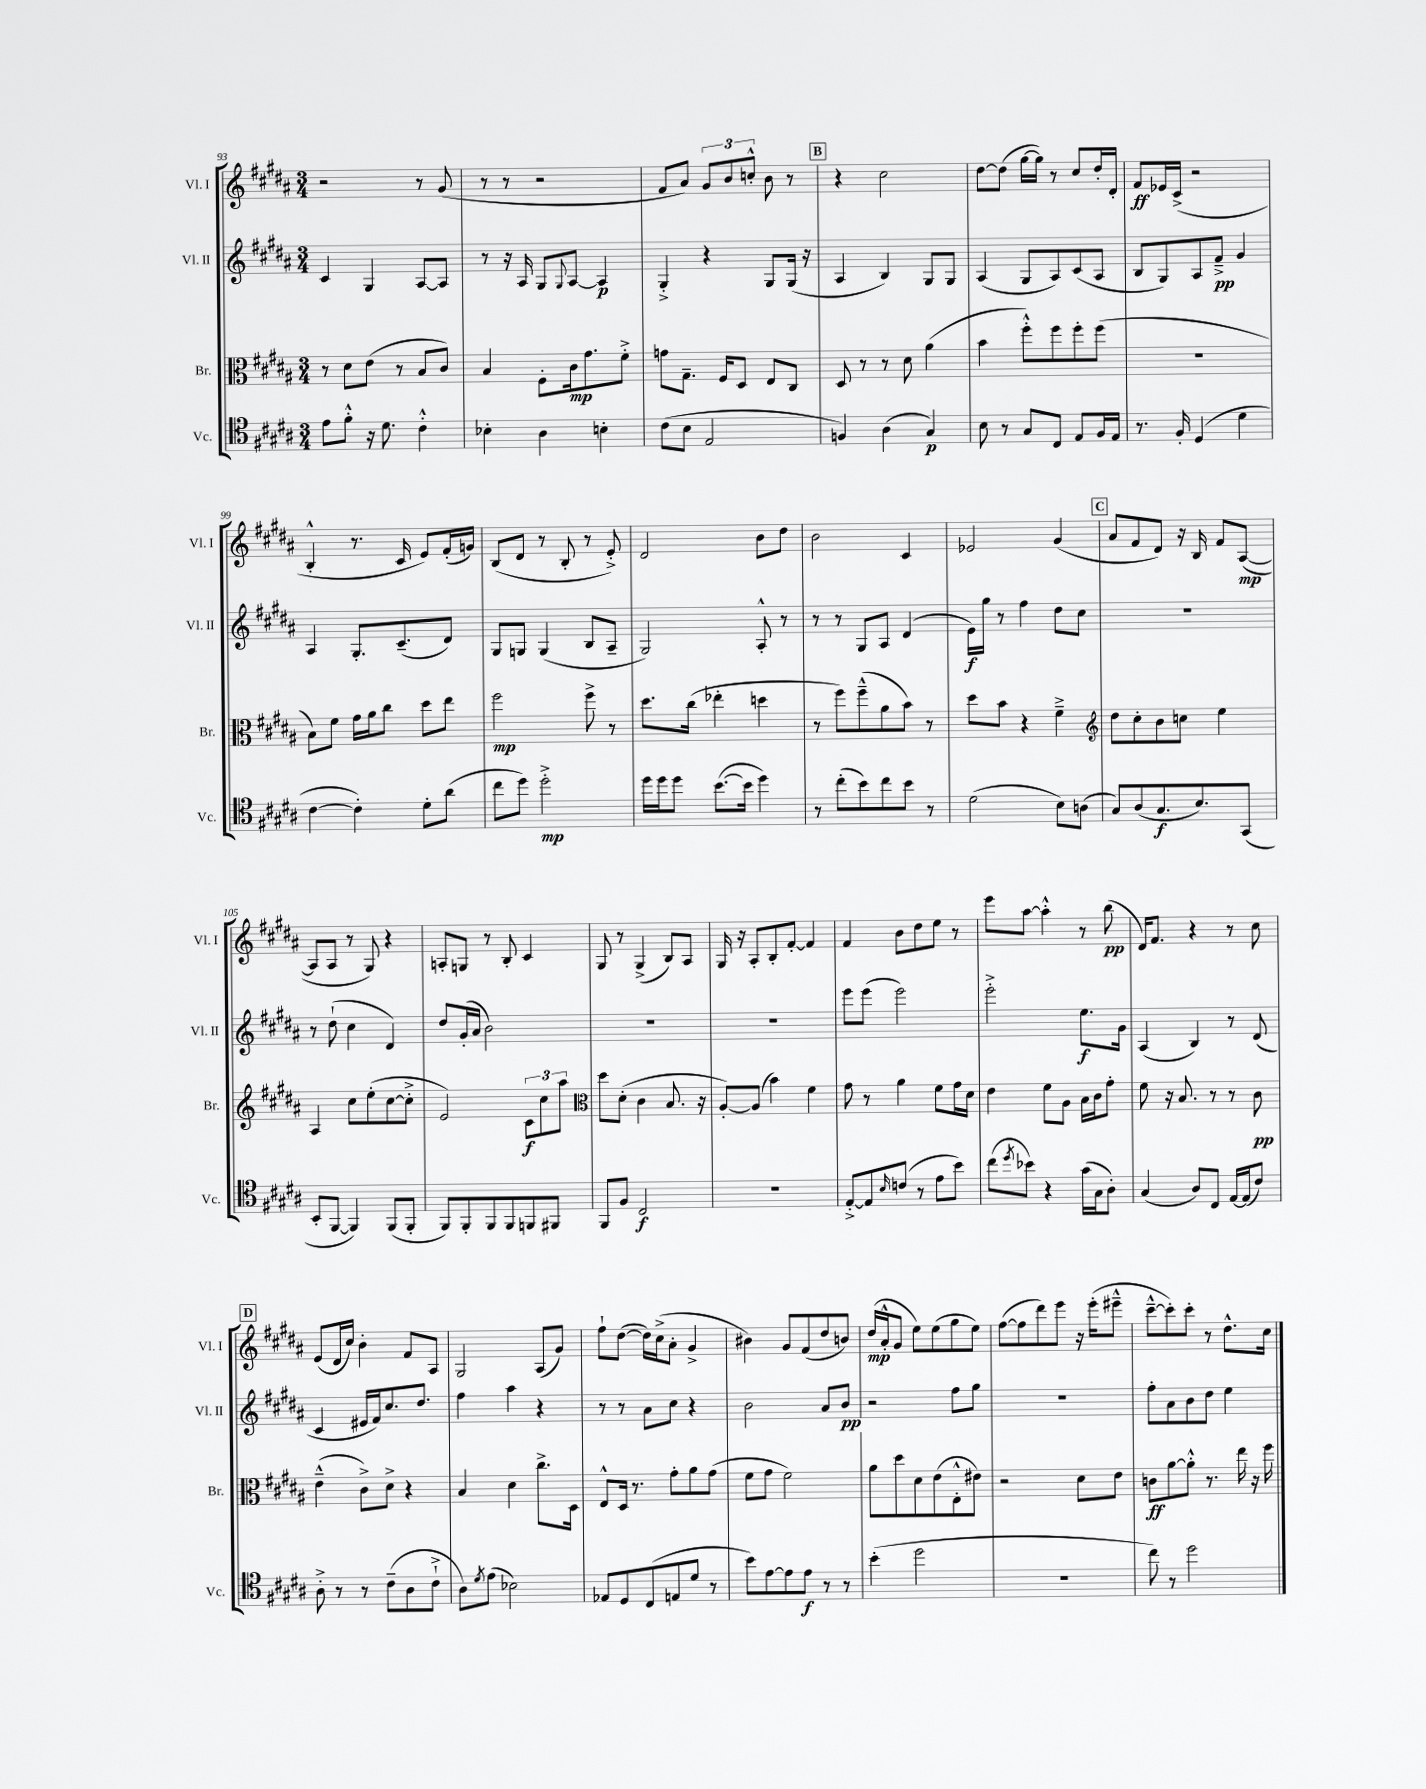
<<
\new StaffGroup <<
\new Staff = "s0" \with { instrumentName = "Vl. I" shortInstrumentName = "Vl. I" } {
    \clef treble \key b \major \numericTimeSignature \time 3/4
    r2 r8 gis'8( |
    r8 r8 r2 |
    fis'8 ais'8) \tuplet 3/2 { gis'8 b'8 c''8-.-^ } b'8 r8 |
    \mark \markup { \box "B" } r4 cis''2 |
    dis''8~ dis''8( gis''16~ gis''16) r8 cis''8 dis''16-. dis'16-. |
    fis'8\ff ees'16 cis'16->( r2 |
    b4-.-^ r8. cis'16 e'8) fis'16-.( g'16) |
    b8( dis'8 r8 b8-. r8 e'8-.->) |
    dis'2 b'8 dis''8 |
    b'2 cis'4 |
    ees'2 gis'4( |
    \mark \markup { \box "C" } ais'8 fis'8 dis'8) r16 b16 fis'8 ais8~\mp( |
    ais8 ais8 r8 gis8) r4 |
    a8-. g8 r8 b8-. cis'4 |
    gis8 r8 gis4->( b8) ais8 |
    gis16 r16 ais8-. b8-. fis'8~-. fis'4 |
    fis'4 b'8 dis''8 e''8 r8 |
    e'''8 ais''8~ ais''4-.-^ r8 b''8\pp( |
    dis'16) fis'8. r4 r8 cis''8 |
    \mark \markup { \box "D" } e'8( dis'16 cis''16) b'4-. fis'8 ais8 |
    gis2 ais8( gis'8) |
    fis''8-! dis''8~( dis''16) cis''16->( ais'8-. gis'4-> |
    bis'4) gis'8 fis'8( dis''8 b'8) |
    dis''16\mp( ais'16-.-^ gis'8 e''8) e''8( gis''8 e''8) |
    fis''8~( fis''8 dis'''8) e'''8 r16 e'''16-.( eis'''8---^ |
    cis'''8~---^ cis'''8-.) cis'''8-. r8 dis''8.-^ cis''16 \bar "|." |
}
\new Staff = "s1" \with { instrumentName = "Vl. II" shortInstrumentName = "Vl. II" } {
    \clef treble \key b \major \numericTimeSignature \time 3/4
    cis'4 gis4 ais8~ ais8 |
    r8 r16 ais16 gis8 \appoggiatura { gis8 } ais8~ ais4\p |
    gis4-.-> r4 gis8 gis16( r16 |
    \mark \markup { \box "B" } ais4 b4) gis8 gis8 |
    ais4( gis8 ais8) cis'8( ais8 |
    b8 gis8) ais8 fis'8--->\pp gis'4 |
    ais4 gis8.-. cis'8.--( dis'8) |
    gis8 g8 g4( b8 ais8-- |
    gis2) ais8-.-^ r8 |
    r8 r8 gis8 ais8 dis'4( |
    e'16\f) gis''16 r8 fis''4 dis''8 cis''8 |
    \mark \markup { \box "C" } R2. |
    r8 dis''8-!( cis''4 dis'4) |
    dis''8 gis'16-.( ais'16 b'2) |
    R2. |
    R2. |
    e'''8 e'''8( e'''2) |
    e'''2-.-> e''8.\f gis'16 |
    ais4( b4) r8 dis'8( |
    \mark \markup { \box "D" } cis'4 eis'16 fis'16) cis''8. dis''8. |
    fis''4 ais''4 r4 |
    r8 r8 ais'8 cis''8 r4 |
    b'2 ais'8 b'8\pp |
    r2 fis''8 gis''8 |
    R2. |
    fis''8-. ais'8 b'8 dis''8 e''4 \bar "|." |
}
\new Staff = "s2" \with { instrumentName = "Br." shortInstrumentName = "Br." } {
    \clef alto \key b \major \numericTimeSignature \time 3/4
    r8 dis'8 e'8( r8 b8 cis'8) |
    b4 fis8-. cis'16\mp gis'8. fis'8-.-> |
    g'8 gis8.-- fis16 dis8 e8 cis8 |
    \mark \markup { \box "B" } dis8 r8 r8 dis'8 ais'4( |
    b'4 fis''8-.-^) fis''8 fis''8-. fis''8( |
    R2. |
    b8) fis'8 gis'16 ais'16 cis''8 dis''8 e''8 |
    fis''2\mp fis''8-> r8 |
    dis''8. cis''16( ees''4-. d''4 |
    r8 fis''8) fis''8---^( ais'8 b'8) r8 |
    dis''8 b'8 r4 fis'4---> |
    \mark \markup { \box "C" } \clef treble dis''8 cis''8-. b'8 c''8 e''4 |
    ais4 cis''8 e''8-.( cis''8~ cis''8-.-> |
    e'2) \tuplet 3/2 { cis'8\f cis''8 ais''8 } |
    \clef alto dis''8 dis'8-.( cis'4 b8. r16 |
    ais8~-.) ais8( b'4) fis'4 |
    gis'8 r8 ais'4 fis'8 gis'16 dis'16 |
    e'4 fis'8 ais8 b16 cis'16 gis'8-. |
    fis'8 r16 b8. r8 r8 cis'8\pp |
    \mark \markup { \box "D" } e'4---^( cis'8->) dis'8-> r4 |
    b4 dis'4 cis''8.-> dis16 |
    e8-^ dis16 r8. gis'8-. ais'8 gis'8( |
    fis'8 gis'8 fis'2) |
    ais'8 dis''8 dis'8 e'8( e8-.-^ eis'8) |
    r2 dis'8 e'8 |
    c'8\ff ais'8~ ais'8-.-^ r8. e''16 r16 fis''16 \bar "|." |
}
\new Staff = "s3" \with { instrumentName = "Vc." shortInstrumentName = "Vc." } {
    \clef tenor \key b \major \numericTimeSignature \time 3/4
    e'8 fis'8-.-^ r16 dis'8. cis'4-.-^ |
    bes4-. ais4 b4-. |
    cis'8( b8 e2 |
    \mark \markup { \box "B" } f4) ais4( gis4\p) |
    b8 r8 gis8 cis8 e8 fis16 e16 |
    r8. fis16-. dis4( dis'4 |
    cis'4~ cis'4-.) dis'8-. ais'8( |
    cis''8 dis''8) dis''2-.->\mp |
    dis''16 dis''16 dis''8 b'8.~( b'16 dis''4) |
    r8 cis''8-.( b'8) cis''8 b'8 r8 |
    dis'2( b8) a8( |
    \mark \markup { \box "C" } gis8) ais8( gis8.\f b8.) gis,8( |
    b,8-. fis,8~ fis,4) fis,8( fis,8-. |
    fis,8) fis,8-. fis,8 fis,8 f,8 fis,8 |
    fis,8 fis8 cis2\f |
    R2. |
    e8~-.-> e8 \grace { b16 } c'8( r8 e'8 b'8) |
    cis''8( \acciaccatura { dis''8 } bes'8) r4 gis'16( gis16 ais8-.) |
    gis4( ais8) cis8 e16~ e16( cis'8) |
    \mark \markup { \box "D" } ais8-.-> r8 r8 cis'8--( ais8 cis'8-!-> |
    ais8) \acciaccatura { dis'8 } e'8( bes2) |
    ees8 dis8 cis8( e8 dis'8 r8 |
    b'8) e'8~ e'8 e'8\f r8 r8 |
    b'4-.( dis''2 |
    R2. |
    cis''8) r8 dis''2 \bar "|." |
}
>>
>>
\layout { \context { \Score currentBarNumber = #93 } }
